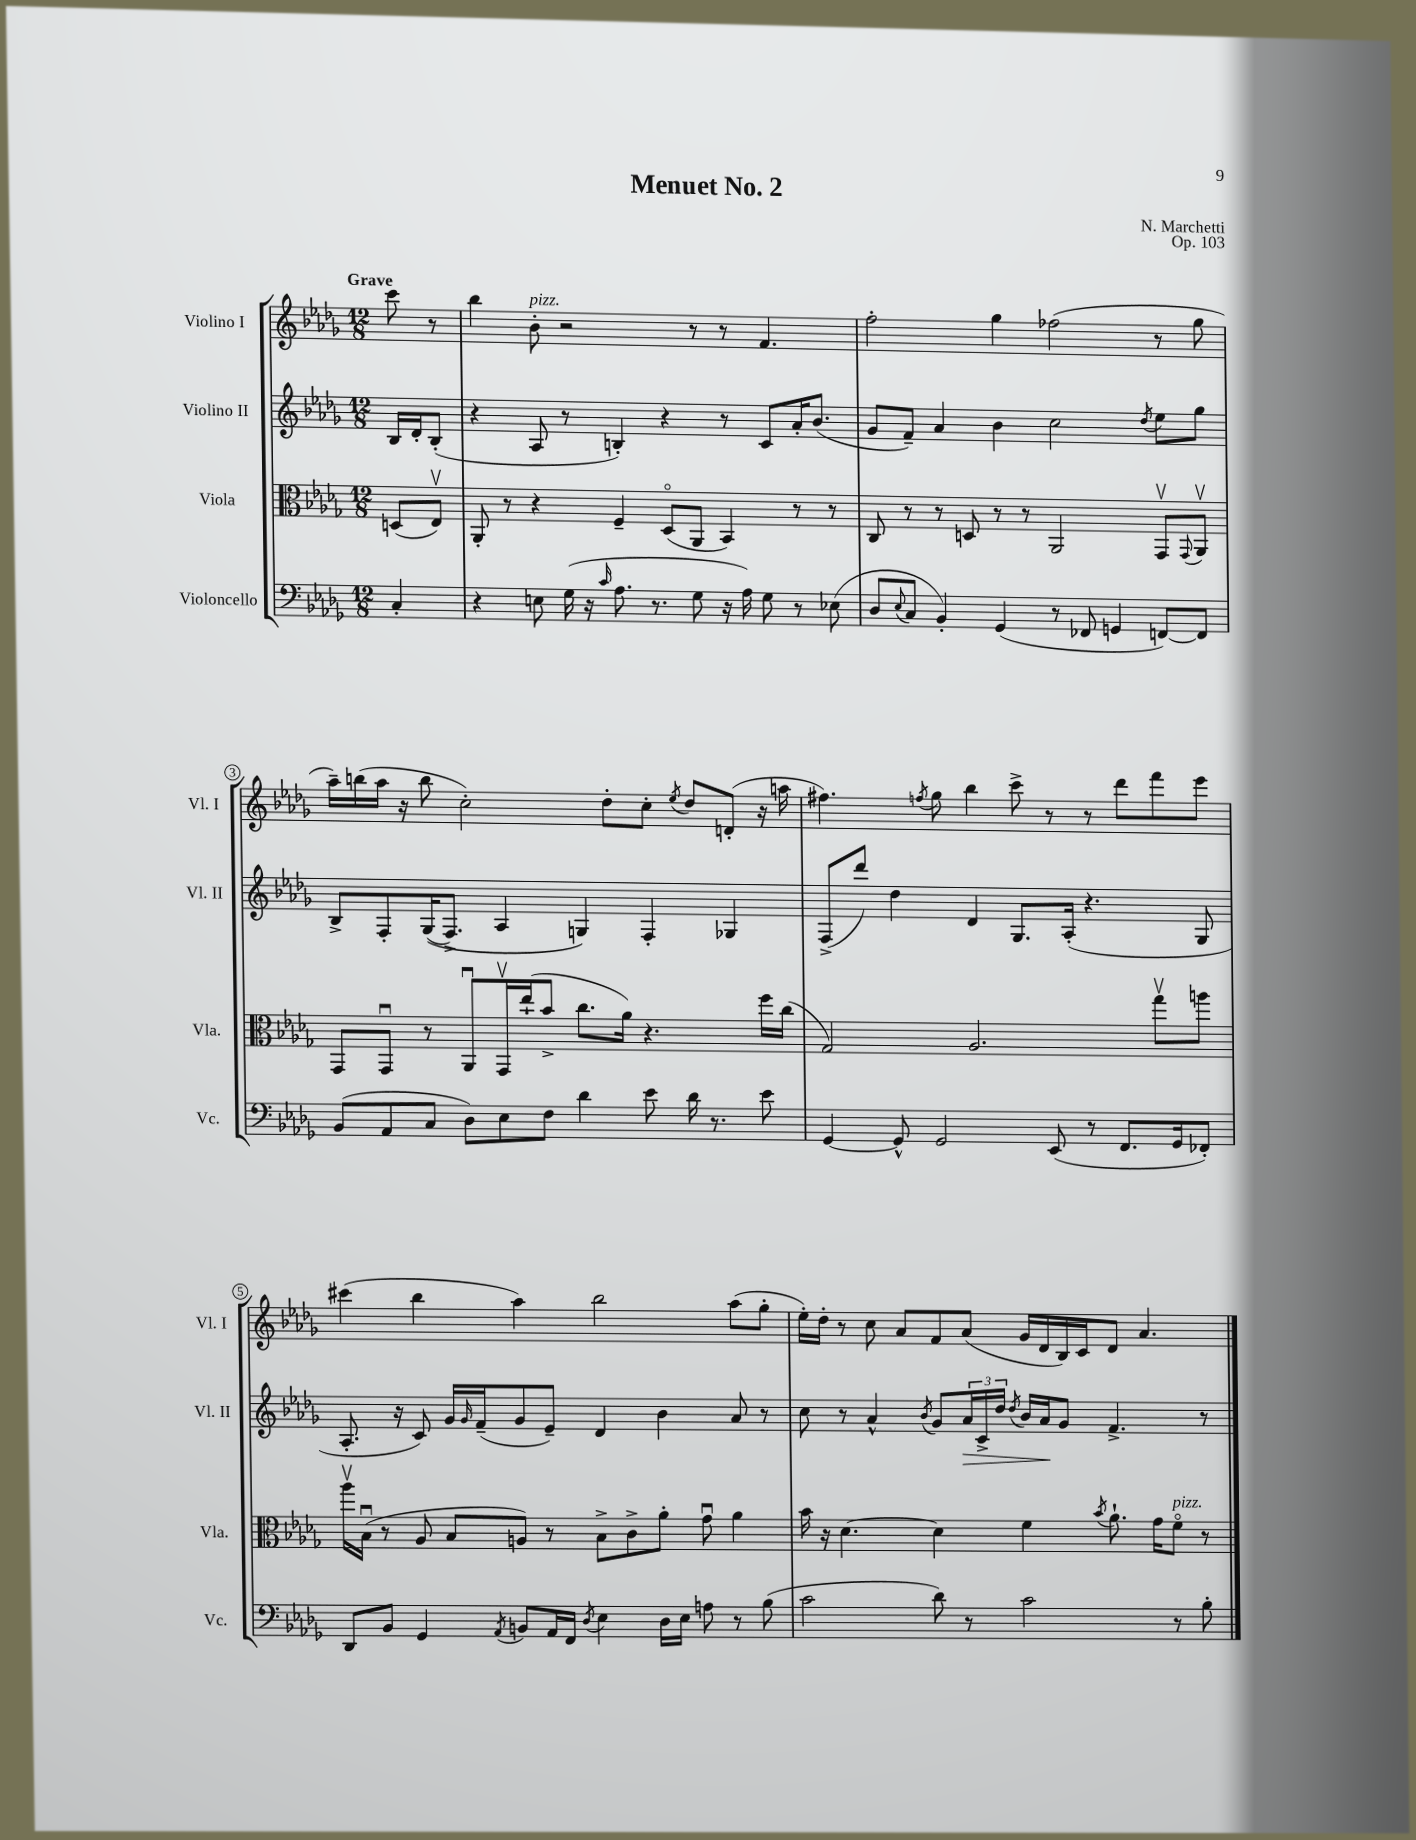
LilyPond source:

\header { title = "Menuet No. 2" composer = "N. Marchetti" opus = "Op. 103" }
<<
\new StaffGroup <<
\new Staff = "s0" \with { instrumentName = "Violino I" shortInstrumentName = "Vl. I" } {
    \clef treble \key des \major \numericTimeSignature \time 12/8 \partial 4 \tempo "Grave"
    c'''8 r8 |
    bes''4 bes'8-.^\markup { \italic "pizz." } r2 r8 r8 f'4. |
    f''2-. ges''4 fes''2( r8 ges''8 |
    aes''16--) b''16( aes''16 r16 b''8 c''2-.) des''8-. c''8-. \acciaccatura { ees''8 } des''8 d'8-.( r16 a''16 |
    fis''4.) \acciaccatura { f''8 } ges''8 bes''4 c'''8-> r8 r8 des'''8 f'''8 ees'''8 |
    cis'''4( bes''4 aes''4) bes''2 aes''8( ges''8-. |
    ees''16-.) des''16-. r8 c''8 aes'8 f'8 aes'8( ges'16 des'16 bes16) c'16 des'8 aes'4. \bar "|." |
}
\new Staff = "s1" \with { instrumentName = "Violino II" shortInstrumentName = "Vl. II" } {
    \clef treble \key des \major \numericTimeSignature \time 12/8 \partial 4
    bes16 des'16-. bes8-.( |
    r4 aes8 r8 b4-.) r4 r8 c'8 aes'16-. bes'8.( |
    ges'8 f'8--) aes'4 bes'4 c''2 \acciaccatura { des''8 } ees''8 ges''8 |
    bes8-> f8-. ges16(\( f8.->) aes4 g4\) f4-. ges4 |
    f8->( des'''8) des''4 des'4 ges8. aes16-.( r4. ges8 |
    aes8.-. r16 c'8) ges'16 \grace { ges'16 } f'16--( ges'8 ees'8--) des'4 bes'4 aes'8 r8 |
    c''8 r8 aes'4-^ \acciaccatura { bes'8 } ges'8 \tuplet 3/2 { aes'16\> c'16-> des''16 } \acciaccatura { des''8 } bes'16 aes'16\! ges'8 f'4.-> r8 \bar "|." |
}
\new Staff = "s2" \with { instrumentName = "Viola" shortInstrumentName = "Vla." } {
    \clef alto \key des \major \numericTimeSignature \time 12/8 \partial 4
    d8( ees8\upbow) |
    aes,8-. r8 r4 f4-- des8\flageolet( aes,8 bes,4) r8 r8 |
    c8 r8 r8 d8 r8 r8 aes,2 ges,8\upbow \appoggiatura { ges,8 } aes,8\upbow |
    ges,8 ges,8\downbow r8 aes,8\downbow ges,16\upbow ees''16-!( bes'8-> c''8. aes'16) r4. f''16 c''16( |
    ges2) aes2. ges''8\upbow a''8 |
    aes''16\upbow bes16\downbow( r8 aes8 bes8 a8) r8 bes8-> c'8-> aes'8-. ges'8\downbow aes'4 |
    bes'16 r16 des'4.~ des'4 f'4 \acciaccatura { bes'8 } aes'8.-! ges'16 f'8\flageolet^\markup { \italic "pizz." } r8 \bar "|." |
}
\new Staff = "s3" \with { instrumentName = "Violoncello" shortInstrumentName = "Vc." } {
    \clef bass \key des \major \numericTimeSignature \time 12/8 \partial 4
    c4-. |
    r4 e8 ges16( r16 \grace { c'16 } aes8. r8. ges8 r16 aes16) ges8 r8 ees8( |
    des8 \appoggiatura { ees8 } c8 bes,4-.) ges,4( r8 fes,8 g,4 f,8~) f,8 |
    bes,8( aes,8 c8 des8) ees8 f8 des'4 ees'8 des'16 r8. ees'8 |
    ges,4~ ges,8-^ ges,2 ees,8( r8 f,8. ges,16 fes,8-.) |
    des,8 bes,8 ges,4 \acciaccatura { aes,8 } b,8 aes,16 f,16 \acciaccatura { des8 } ees4 des16 ees16 a8 r8 bes8( |
    c'2 des'8) r8 c'2 r8 bes8-. \bar "|." |
}
>>
>>
\layout { \context { \Score \override BarNumber.stencil = #(make-stencil-circler 0.1 0.3 ly:text-interface::print) } }
